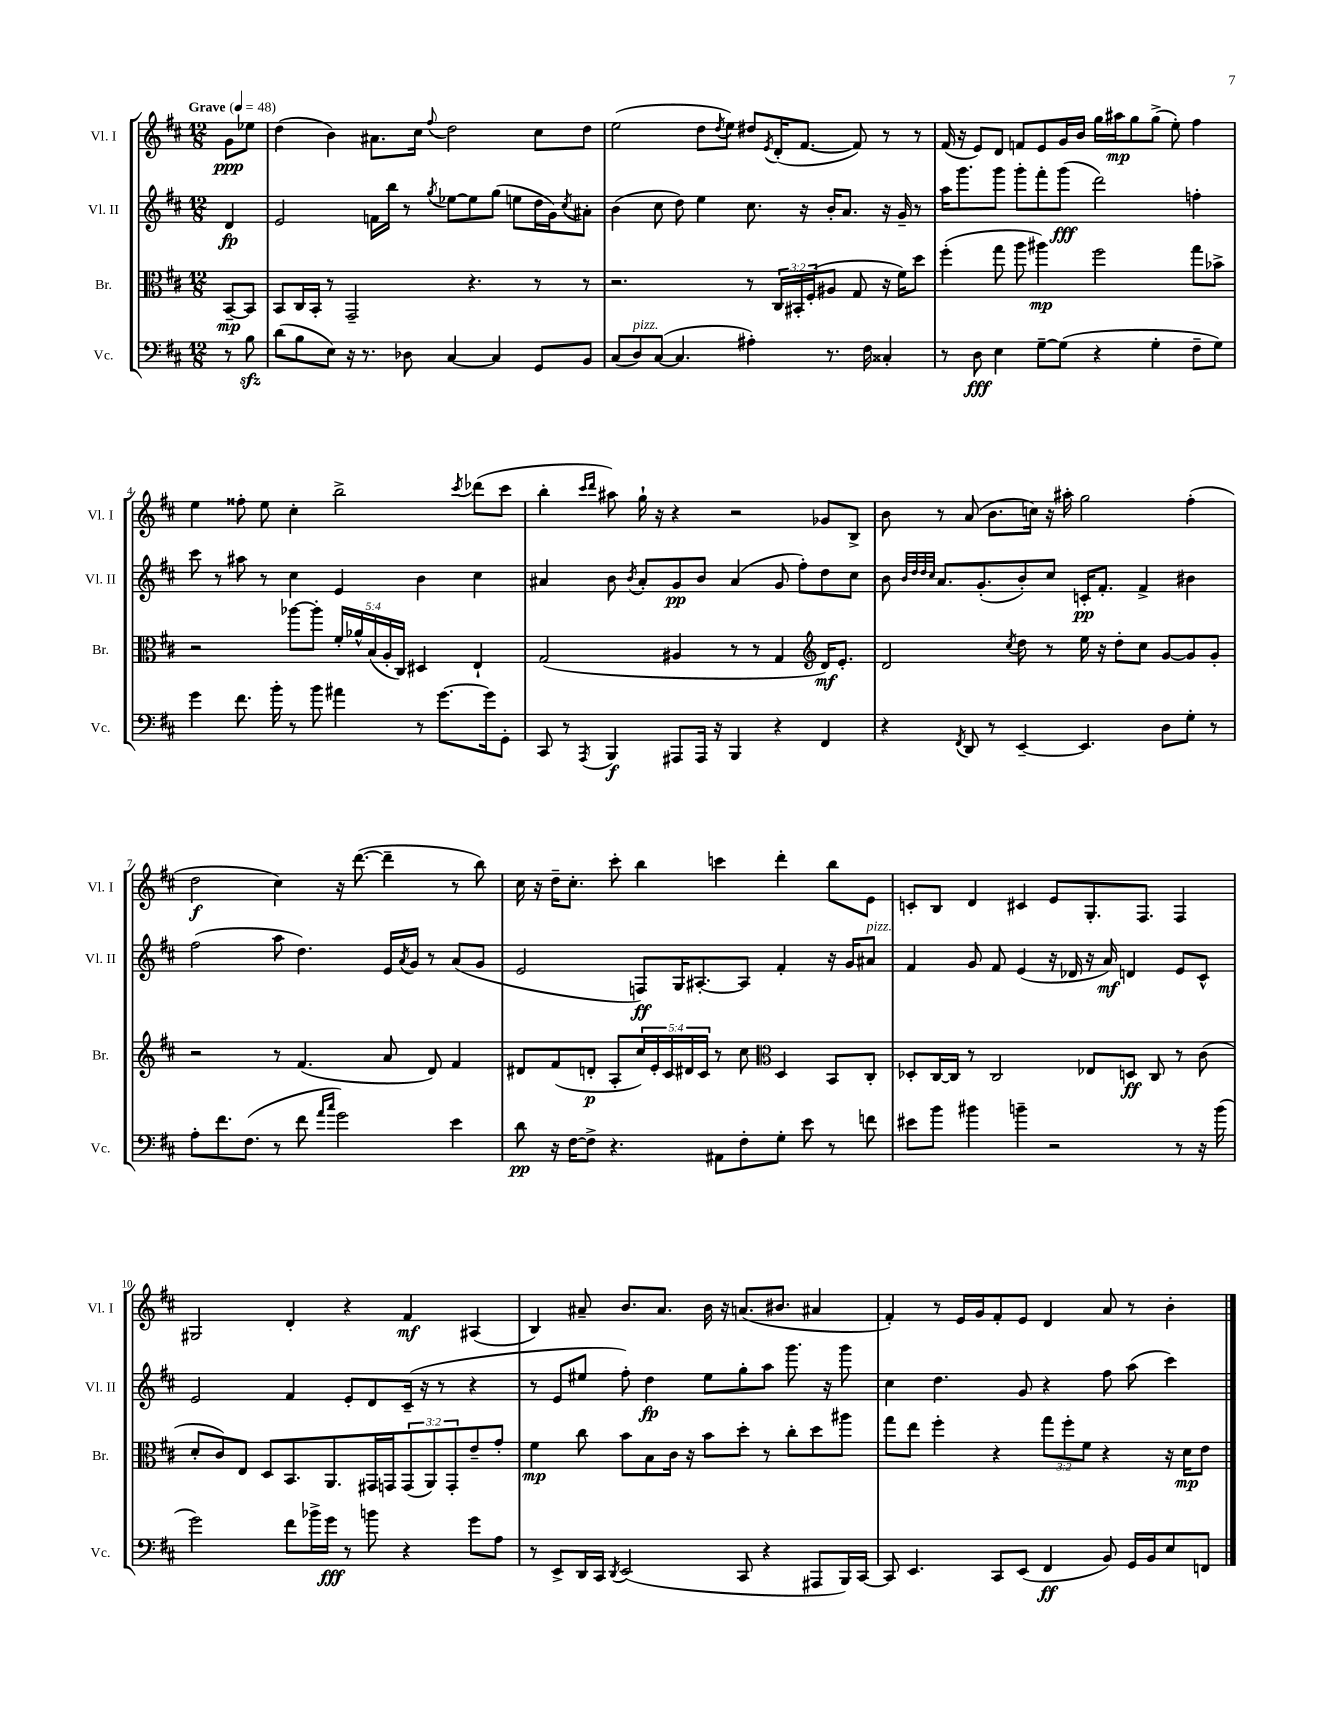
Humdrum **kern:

**kern	**kern	**kern	**kern
*staff4	*staff3	*staff2	*staff1
*clefF4	*clefC3	*clefG2	*clefG2
*k[f#c#]	*k[f#c#]	*k[f#c#]	*k[f#c#]
*M12/8	*M12/8	*M12/8	*M12/8
*MM48	*MM48	*MM48	*MM48
8r	[8BB~	4d	8g
8B	8BB]	.	8ee-
=	=	=	=
(8d	8BB	2e	(4dd
8B	16C#	.	.
.	16BB'	.	.
8E)	8r	.	4b)
16r	2GG~	.	.
8.r	.	.	.
.	.	16f	8.a#
.	.	16bb	.
8D-	.	8r	.
.	.	.	16cc#
.	.	8qgg	8qqff#
[4C#	.	[8ee-	2dd
.	4.r	8ee-]	.
4C#]	.	(8gg	.
.	.	8ee	.
8GG	8r	16dd	8cc#
.	.	16g)	.
.	.	8qcc#	.
8BB	8r	8a#'	8dd
=	=	=	=
(8C#	2.r	(4b	(2ee
8D)	.	.	.
([8C#	.	8cc#	.
4.C#]	.	8dd)	.
.	.	4ee	8dd
.	.	.	8qdd
.	.	.	8ee)
4A#')	8r	8.cc#	8dd#
.	.	.	8qe
.	24C#	.	(16d'
.	24BB#'	.	.
.	.	16r	[8.f#
.	(24F#'	.	.
8.r	8A#	16b'	.
.	.	8.a	.
.	8G	.	8f#])
16F#	.	.	.
4C##'	16r	16r	8r
.	16f#)	16g~	.
.	8dd	8r	8r
=	=	=	=
8r	(4ff#'	16aa	(16f#
.	.	8.ggg	16r
8D	.	.	8e)
4E	8gg	8ggg	8d
.	8aa	8ggg'	8f
[8G~	4aa#)	8fff#'	8e
(8G]	.	(8ggg	16g
.	.	.	16b
4r	2ff#	2ddd)	16gg
.	.	.	16aa#
.	.	.	8gg
4G'	.	.	(8gg^
.	.	.	8ee')
8F#~	8gg	4ff'	4ff#
8G)	8b-^	.	.
=	=	=	=
4g	2r	8ccc#	4ee
.	.	8r	.
8.f#	.	8aa#	8ff##'
.	.	8r	8ee
16b'	.	.	.
8r	[8aa-	4cc#	4cc#'
8b	8aa-']	.	.
4a#	20f#'	4e	2bb^
.	20a-^^	.	.
.	(20B	.	.
.	20A'	.	.
.	20C#)	.	.
8r	4D#	4b	.
[8.g	.	.	.
.	.	.	8qccc#
.	4E`	4cc#	(8ddd-
16g]	.	.	.
8GG'	.	.	8ccc#
=	=	=	=
8CC#	(2G	4a#	4bb'
8r	.	.	.
.	.	.	16qqccc#
8qAAA	.	.	16qqddd
4BBB	.	8b	8aa#)
.	.	8qb	.
.	.	8a#'	16gg`
.	.	.	16r
8AAA#	4A#	8g	4r
16AAA#	.	8b	.
16r	.	.	.
4BBB	8r	(4a#	2r
.	8r	.	.
4r	4G	8g	.
.	.	8ff#')	.
*	*clefG2	*	*
4FF#	16d)	8dd	8g-
.	8.e'	.	.
.	.	8cc#	8B^
=	=	=	=
4r	2d	8b	8b
.	.	32qqb	.
.	.	32qqdd	.
.	.	32qqdd	.
.	.	32qqcc#	.
.	.	8.a	8r
8qFF#	.	.	.
8DD	.	.	(8a
.	.	(8.g'	.
8r	.	.	8.b
.	8qcc#	.	.
[4EE~	8dd	8b')	.
.	.	.	16cc)
.	8r	8cc#	16r
.	.	.	16aa#'
4.EE]	16ee	16c'	2gg
.	16r	8.f#'	.
.	8dd'	.	.
.	8cc#	4f#^	.
8D	[8g	.	.
8G'	8g]	4b#	(4ff#'
8r	8g'	.	.
=	=	=	=
8A'	2r	(2ff#	2dd
8.f#	.	.	.
(8.F#	.	.	.
8r	8r	8aa	4cc#)
8f#	(4.f#	4.dd)	.
16qqa	.	.	.
16qqcc#	.	.	.
2g)	.	.	16r
.	.	.	([8.ddd
.	8a	16e	4ddd~]
.	.	8qa	.
.	.	16g	.
.	8d)	8r	.
4e	4f#	(8a	8r
.	.	8g	8bb)
=	=	=	=
8d	8d#	2e	16cc#
.	.	.	16r
16r	(8f#	.	16dd~
[16F#	.	.	8.cc#'
8F#^]	8d'	.	.
4.r	8A'	.	8ccc#'
.	20cc#)	8F)	4bb
.	20e'	.	.
.	20c#	.	.
.	.	16G	.
.	20d#	.	.
.	.	[8.A#'	.
.	20c#	.	.
8AA#	8r	.	4ccc
8F#'	8cc#	8A#]	.
*	*clefC3	*	*
8G'	4D	4f#'	4ddd'
8e	.	.	.
8r	8BB	16r	8bb
.	.	16g	.
8f	8C#'	8a#	8e
=	=	=	=
8e#	8D-'	4f#	8c'
8b	[16C#	.	8B
.	16C#]	.	.
4b#	8r	8g	4d
.	2C#	8f#	.
4b~	.	(4e	4c#
2r	.	16r	8e
.	.	16d-	.
.	8E-	16r	8.G'
.	.	16a)	.
.	8D	4d	.
.	.	.	8.F#
.	8C#	.	.
8r	8r	8e	4F#
16r	(8c#	8c#^^	.
(16b	.	.	.
=	=	=	=
2g)	8d'	2e	2G#
.	8c#)	.	.
.	8E	.	.
.	8D	.	.
8f#	8.BB	4f#	4d'
16b-^	.	.	.
16g	8.AA	.	.
8r	.	8e'	4r
8b	16GG#	8d	.
.	16GG	.	.
4r	(12GG	(16c#~	4f#
.	.	16r	.
.	12AA)	.	.
.	.	8r	.
.	12GG'	.	.
8g	8e~	4r	(4A#
8A	8g'	.	.
=	=	=	=
8r	4f#	8r	4B)
8EE^	.	8e	.
16DD	8cc#	8ee#	8a#~
16CC#	.	.	.
8qDD	.	.	.
(2EE	8b	8ff#')	8.b
.	8B	4dd	.
.	.	.	8.a#
.	16c#	.	.
.	16r	.	.
.	8b	8ee#	16b
.	.	.	16r
8CC#	8dd'	8gg'	(8.a
4r	8r	8aa	.
.	.	.	8.b#
.	8cc#'	8.ggg	.
8AAA#	8dd	.	4a#
.	.	16r	.
16BBB)	8aa#	8ggg	.
[16CC#	.	.	.
=	=	=	=
8CC#]	8gg	4cc#	4f#')
4.EE	8ee	.	.
.	4ff#'	4.dd	8r
.	.	.	16e
.	.	.	16g
8CC#	4r	.	8f#'
(8EE	.	8g	8e
4FF#	12gg	4r	4d
.	12ff#'	.	.
.	12f#	.	.
8BB)	4r	8ff#	8a
16GG	.	(8aa	8r
16BB	.	.	.
8E	16r	4ccc#)	4b'
.	16d	.	.
8FF	8e	.	.
==	==	==	==
*-	*-	*-	*-
